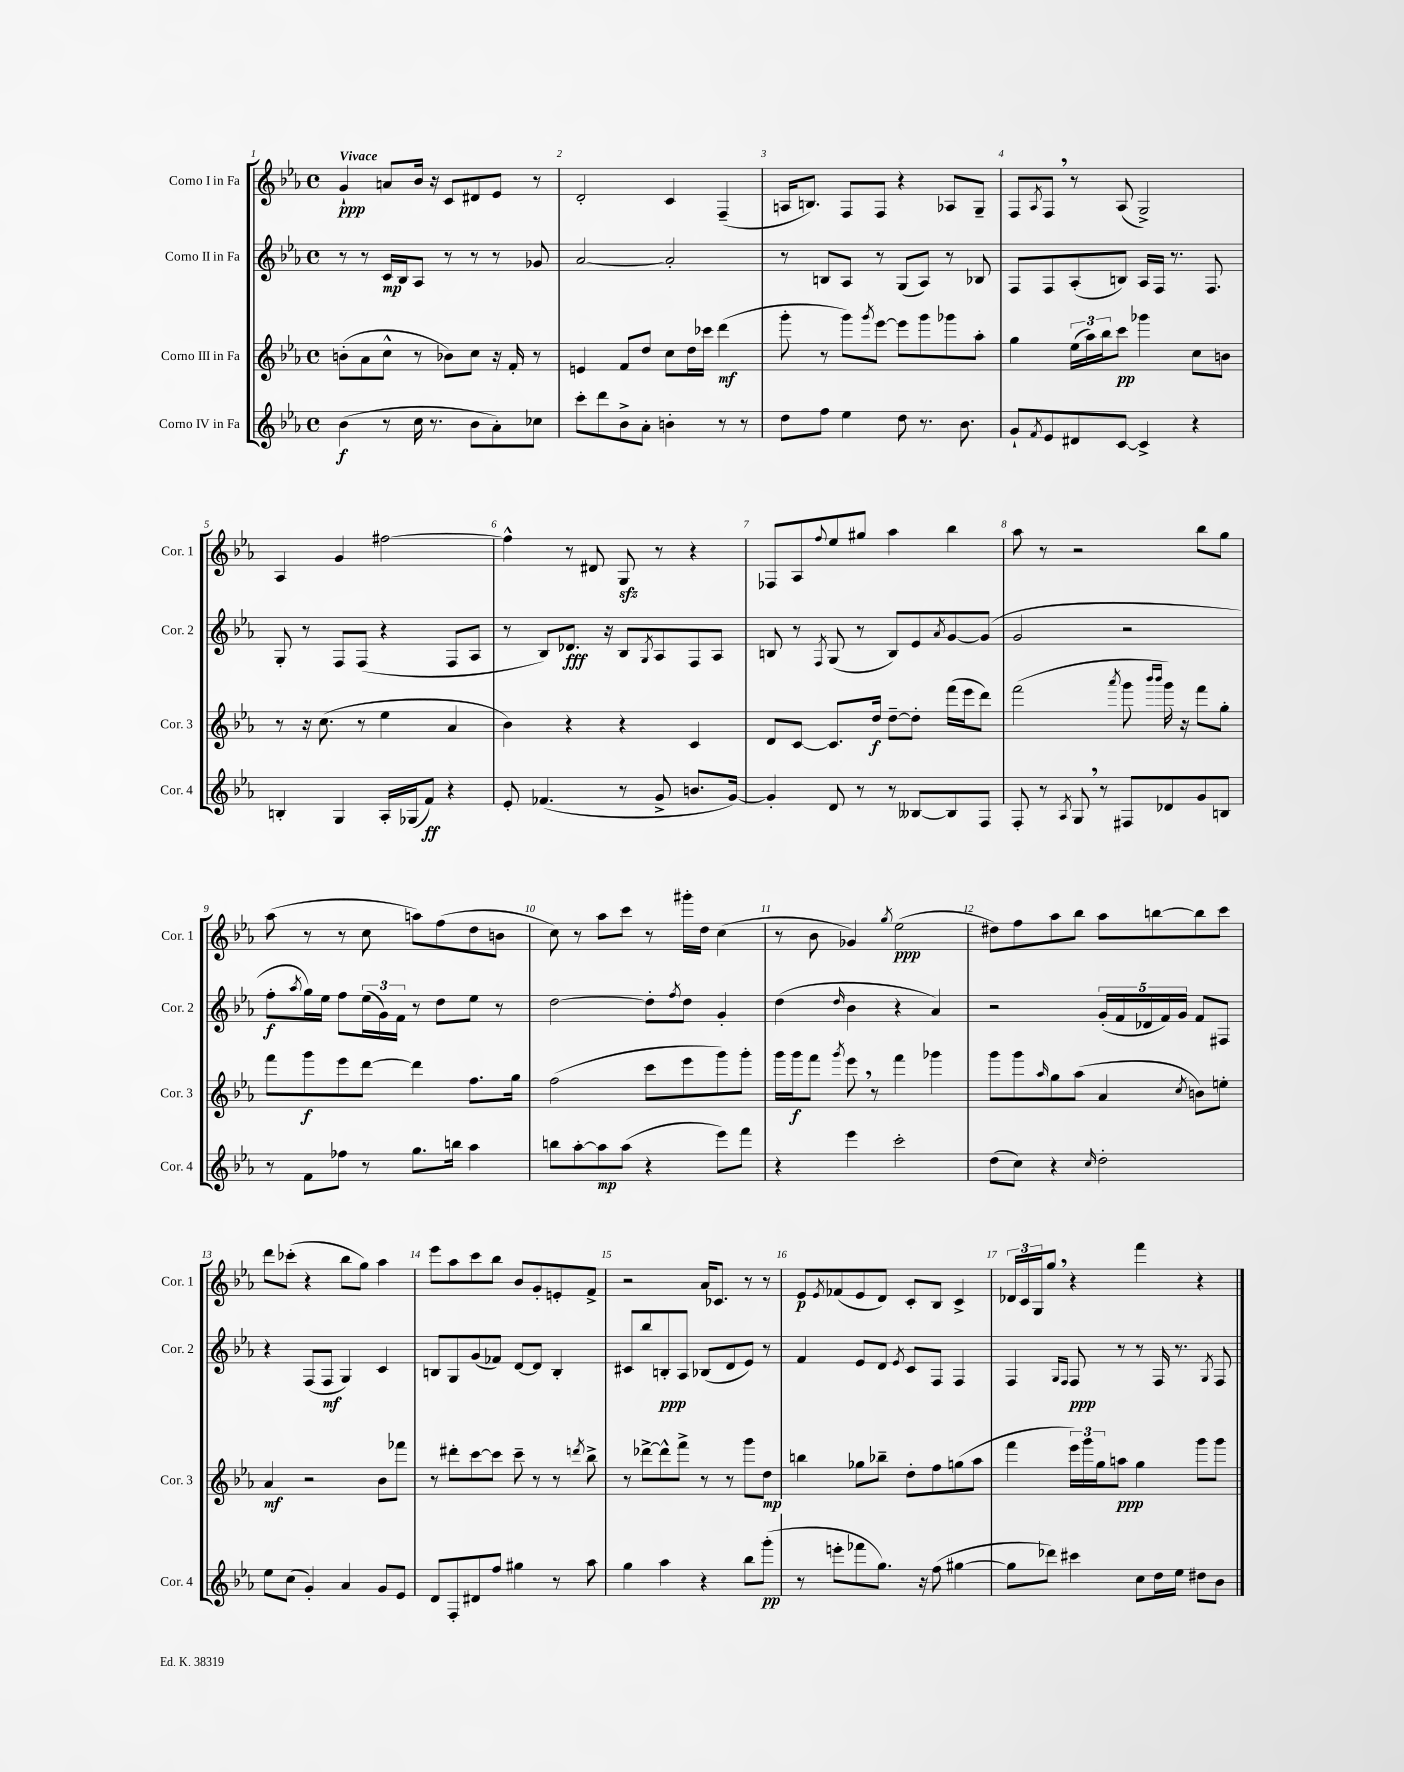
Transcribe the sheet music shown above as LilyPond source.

<<
\new StaffGroup <<
\new Staff = "s0" \with { instrumentName = "Corno I in Fa" shortInstrumentName = "Cor. 1" } {
    \clef treble \key ees \major \defaultTimeSignature \time 4/4 \tempo "Vivace"
    g'4-!\ppp a'8 bes'16 r16 c'8 dis'8 ees'8 r8 |
    d'2-. c'4 f4--( |
    a16 b8.) f8 f8 r4 aes8 g8-- |
    f8 \acciaccatura { aes8 } f8 \breathe r8 aes8( g2->) |
    aes4 g'4 fis''2~ |
    fis''4-^ r8 dis'8 g8\sfz r8 r4 |
    fes8 aes8 \appoggiatura { f''8 } ees''8 gis''8 aes''4 bes''4 |
    aes''8 r8 r2 bes''8 g''8 |
    aes''8( r8 r8 c''8 a''8) f''8( d''8 b'8 |
    c''8) r8 aes''8 c'''8 r8 gis'''16-. d''16 c''4( |
    r8 bes'8 ges'4) \acciaccatura { g''8 } ees''2\ppp( |
    dis''8) f''8 aes''8 bes''8 aes''8 b''8~ b''8 c'''8 |
    d'''8 ces'''8-.( r4 bes''8 g''8) aes''4 |
    ees'''8 aes''8 c'''8 bes''8 bes'8 g'8-. e'8-. f'8-> |
    r2 aes'16 ces'8. r8 r8 |
    ees'8\p \acciaccatura { ees'8 } fes'8( ees'8 d'8) c'8-. bes8 c'4-> |
    \tuplet 3/2 { des'16 c'16 g16 } g''8 \breathe r4 f'''4 r4 \bar "|." |
}
\new Staff = "s1" \with { instrumentName = "Corno II in Fa" shortInstrumentName = "Cor. 2" } {
    \clef treble \key ees \major \defaultTimeSignature \time 4/4
    r8 r8 c'16\mp bes16 aes8 r8 r8 r8 ges'8 |
    aes'2~ aes'2-. |
    r8 b8 aes8 r8 g8( aes8) r8 bes8 |
    f8 f8 aes8-.( b8) aes16 f16 r8. f8. |
    g8-. r8 f8 f8( r4 f8 aes8 |
    r8 bes8) des'8.\fff r16 bes8 \acciaccatura { g8 } aes8 f8 aes8 |
    b8 r8 \acciaccatura { f8 } g8( r8 b8) ees'8 \acciaccatura { aes'8 } g'8~ g'8( |
    g'2 r2 |
    f''8-.\f \acciaccatura { aes''8 } g''16) ees''16 f''8 \tuplet 3/2 { ees''16( g'16) f'16 } r8 d''8 ees''8 r8 |
    d''2~ d''8-. \acciaccatura { f''8 } d''8 g'4-. |
    d''4( \grace { d''16 } bes'4 r4 aes'4) |
    r2 \tuplet 5/4 { g'16-.( f'16 des'16 f'16) g'16 } f'8 fis8 |
    r4 f8( f8\mf g4) c'4 |
    b8 g8 g'8( fes'8) d'8~ d'8 b4-. |
    cis'8 bes''8 b8-.\ppp aes8 bes8( d'8 ees'8) r8 |
    f'4 ees'8 d'8 \acciaccatura { ees'8 } c'8 f8 f4 |
    f4 \grace { g16 f16 } f8\ppp r8 r8 f16 r8. \acciaccatura { g8 } f8 \bar "|." |
}
\new Staff = "s2" \with { instrumentName = "Corno III in Fa" shortInstrumentName = "Cor. 3" } {
    \clef treble \key ees \major \defaultTimeSignature \time 4/4
    b'8-.( aes'8 c''8-^ r8 bes'8) c''8 r16 f'16-. r8 |
    e'4 f'8 d''8 c''8 d''16 ces'''16 d'''4\mf( |
    g'''8-. r8 g'''8) \acciaccatura { g'''8 } ees'''8~ ees'''8 g'''8 ges'''8 aes''8-. |
    g''4 \tuplet 3/2 { ees''16( aes''16) bes''16 } c'''8\pp ges'''4 c''8 b'8 |
    r8 r16 c''8.( r8 ees''4 aes'4 |
    bes'4) r4 r4 c'4 |
    d'8 c'8~ c'8. d''16\f d''8~-- d''8-. f'''16( ees'''16 d'''8) |
    f'''2( \acciaccatura { aes'''8 } g'''8 \grace { bes'''16 bes'''16 } g'''16) r16 f'''8 g''8-. |
    f'''8 g'''8\f ees'''8 d'''8~ d'''4 f''8. g''16 |
    f''2( c'''8 ees'''8 g'''8) g'''8-. |
    g'''16 g'''16\f f'''8 \acciaccatura { g'''8 } ees'''8 \breathe r8 f'''4 ges'''4 |
    g'''8 g'''8 \grace { aes''16 } g''8 aes''8( aes'4 \acciaccatura { c''8 } b'8) e''8-. |
    aes'4\mf r2 bes'8 fes'''8 |
    r8 dis'''8-. c'''8~ c'''8 c'''8-- r8 r8 \acciaccatura { d'''8 } bes''8-> |
    r8 des'''8~-> des'''8-^ f'''8-> r8 r8 g'''8 d''8\mp |
    b''4 ges''8 bes''8-- d''8-. f''8 g''8( aes''8 |
    f'''4 \tuplet 3/2 { ees'''16) g'''16 g''16 } a''8\ppp g''4 g'''8 g'''8 \bar "|." |
}
\new Staff = "s3" \with { instrumentName = "Corno IV in Fa" shortInstrumentName = "Cor. 4" } {
    \clef treble \key ees \major \defaultTimeSignature \time 4/4
    bes'4\f( r8 c''16 r8. bes'8 aes'8-.) ces''8 |
    c'''8-. d'''8 bes'8-> aes'8-. b'4-. r8 r8 |
    d''8 f''8 ees''4 d''8 r8. bes'8. |
    g'8-! \acciaccatura { f'8 } ees'8 dis'8 c'8~ c'4-> r4 |
    b4-. g4 aes16-. ges16( f'8\ff) r4 |
    ees'8-. fes'4.( r8 g'8-> b'8. g'16~) |
    g'4-. d'8 r8 r8 beses8~ beses8 f8 |
    f8-. r8 \acciaccatura { aes8 } g8 \breathe r8 fis8 des'8 g'8 b8 |
    r8 f'8 fes''8 r8 g''8. b''16 aes''4 |
    b''8 aes''8~-. aes''8\mp aes''8( r4 ees'''8) f'''8 |
    r4 ees'''4 c'''2-. |
    d''8( c''8) r4 \grace { c''16 } d''2-. |
    ees''8 c''8( g'4-.) aes'4 g'8 ees'8 |
    d'8 f8-. dis'8 f''8 gis''4 r8 aes''8 |
    g''4 aes''4 r4 bes''8 g'''8-.\pp( |
    r8 e'''8-. fes'''8 g''8.) r16 f''8( gis''4~ |
    gis''8 des'''8) cis'''4 c''8 d''16 ees''16 dis''8 bes'8 \bar "|." |
}
>>
>>
\layout { \context { \Score \override BarNumber.break-visibility = ##(#f #t #t) barNumberVisibility = #all-bar-numbers-visible } }
